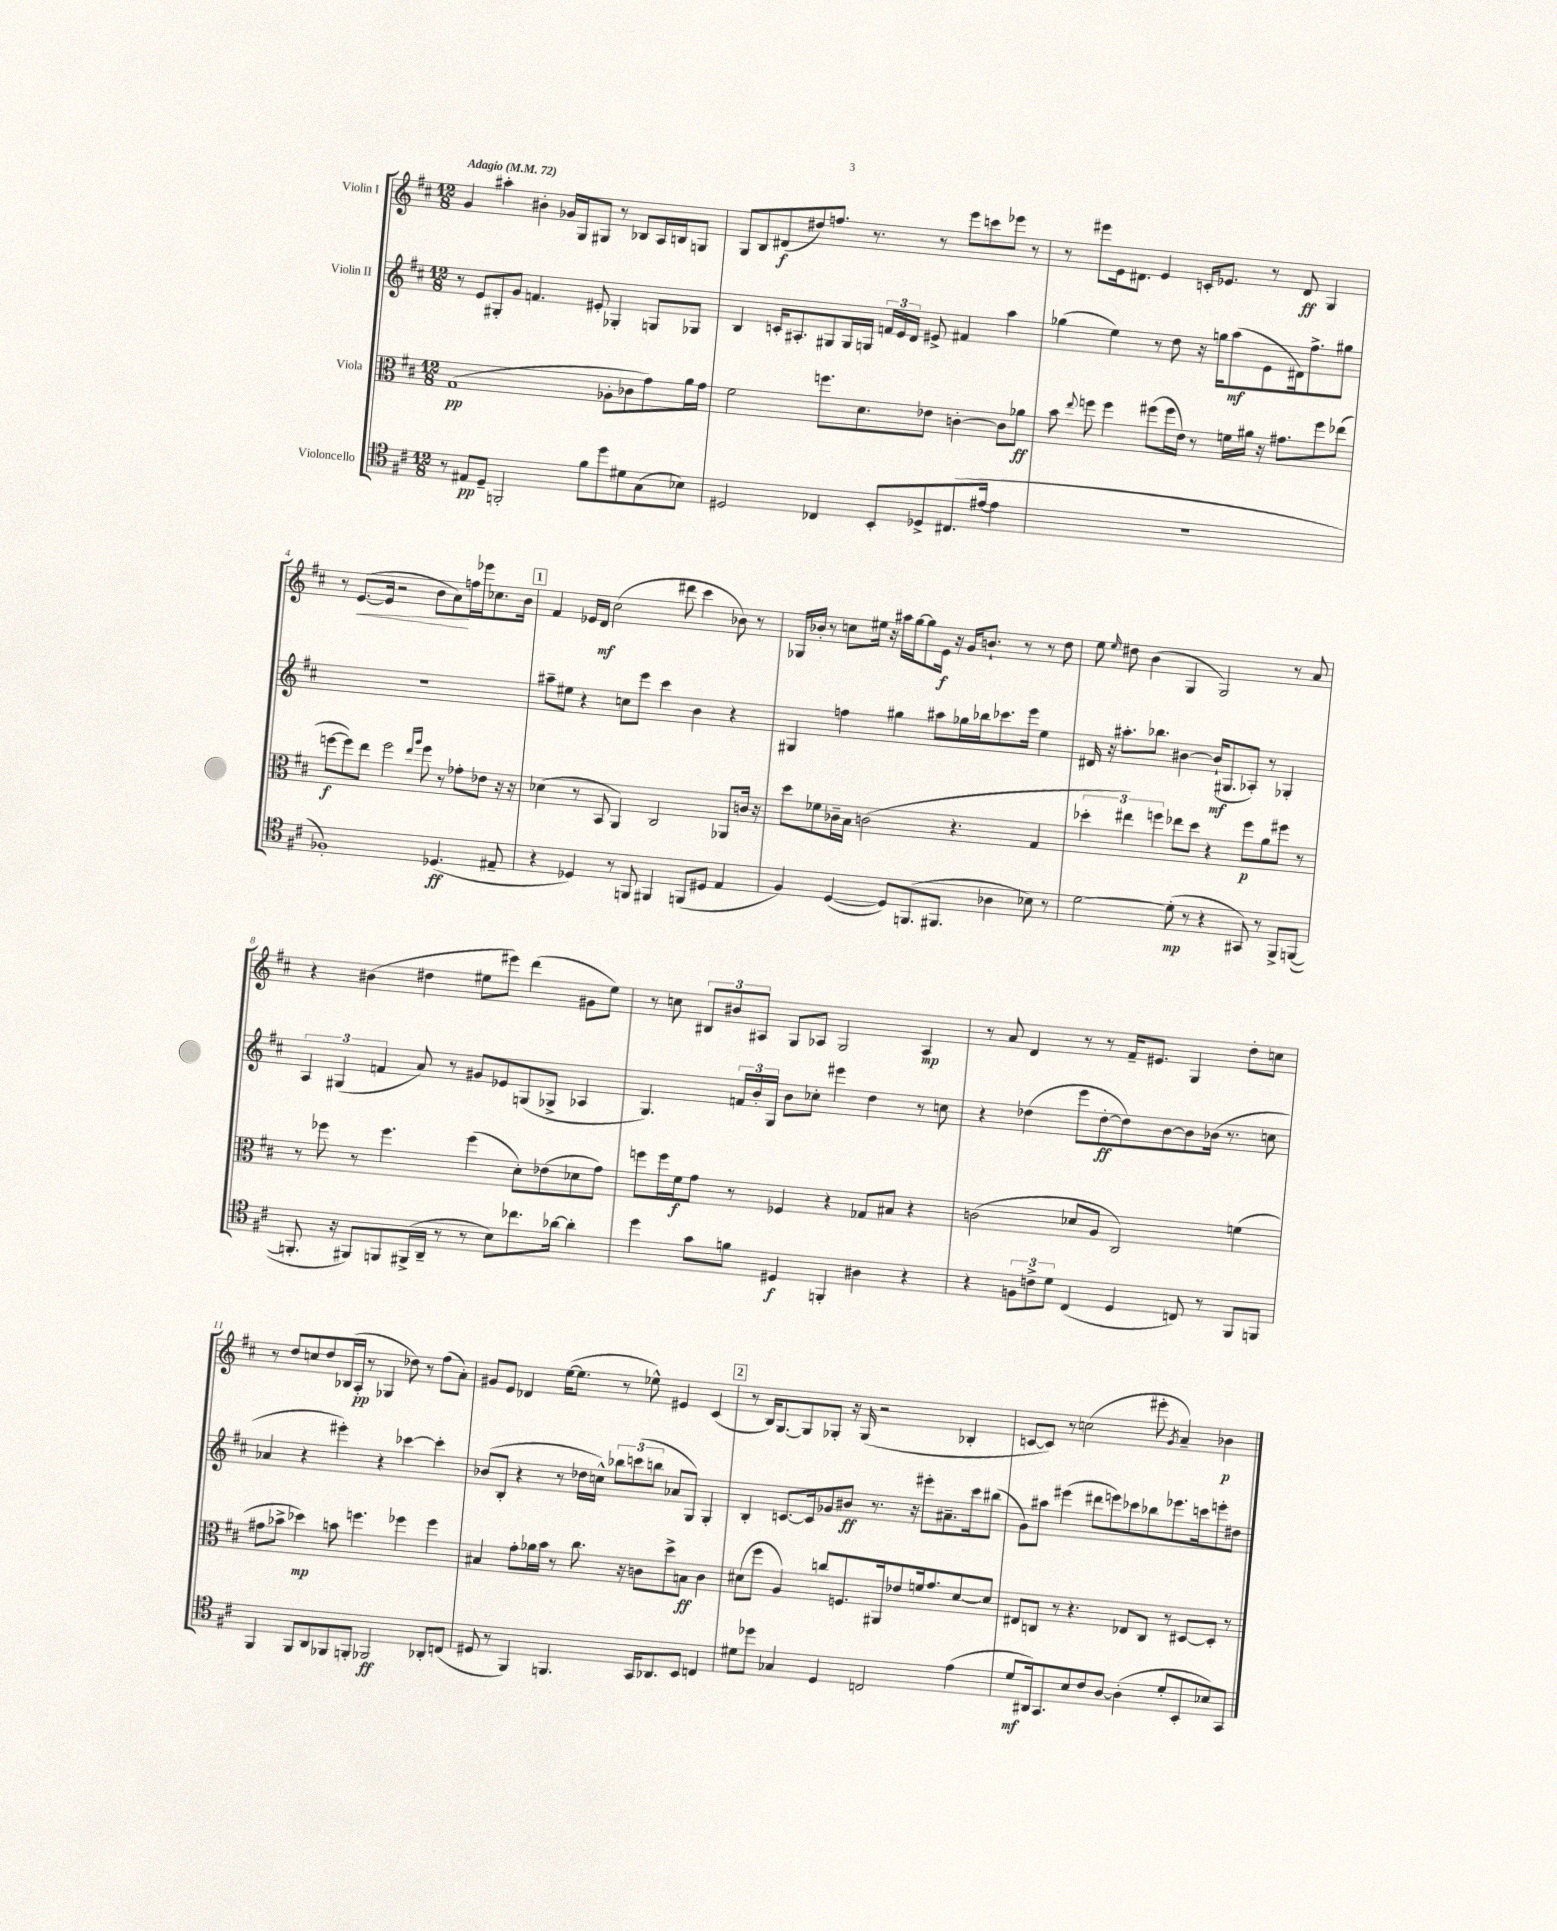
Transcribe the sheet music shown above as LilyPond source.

<<
\new StaffGroup <<
\new Staff = "s0" \with { instrumentName = "Violin I" } {
    \clef treble \key d \major \numericTimeSignature \time 12/8 \tempo "Adagio" 4 = 72
    \autoBeamOff g'4 ais''4-. bis'4-. ges'16[ g16 gis8] r8 bes8[ a16 b16 g8] |
    g8[ b8 dis'8\f( dis''8) f''8.] r8. r8 e'''8[ c'''8 ees'''8] r8 |
    r8 eis'''8[ e'16 dis'8.] e'4 c'16[-. ees'8.] r8 dis'8\ff g4 |
    r8 e'8.[~\<( e'16] r2 b'8[ a'8\!) f''16 ees'''16 ces''8. b'16] |
    \mark \markup { \box "1" } fis'4 ees'16[ d'16]\mf cis''2( dis'''8 cis'''4 bes'8) r8 |
    ges16[ bes'16]-. r8 c''8[ eis''16] r16 ais''16[ g''16~ g''8 e'16]\f r16 g'16[ b'8.]-! r8 r8 d''8 |
    e''8 \grace { e''16 } dis''8 b'4( g4 g2) r8 a'8 |
    r4 bis'4( dis''4 eis''8[ eis'''8]) d'''4( gis'8[ eis''8]) |
    r8 c''8 \tuplet 3/2 { bis8[ bis'8 ais8] } g8[ aes8] g2 aes4\mp |
    r8 a'8 d'4 r8 r8 fis'16[-- eis'8.] g4 d''8[-. c''8] |
    r8 d''8[ c''8 d''8 bes16( a16]-.\pp r8 ges4 des''8) r8 fis''8[( a'8]-.) |
    gis'8[ e'8] des'4 e''16[~( e''8.] r8 ees''8-^) eis'4 cis'4( |
    \mark \markup { \box "2" } r8 b16[) g8.~ g8 ges8]-. r16 ges16( r2 bes4-. |
    c'8[~ c'8]) r8 c''2( eis'''8-. \acciaccatura { g'8 } a'4--) bes'4\p \bar "|." |
}
\new Staff = "s1" \with { instrumentName = "Violin II" } {
    \clef treble \key d \major \numericTimeSignature \time 12/8
    \autoBeamOff r8 e'8[ gis8-. g'8] f'4. eis'8-. ges4-. g8[ ges8] |
    b4 c'16[-. ais8.-. gis8 gis16 g16] \tuplet 3/2 { f'16[ e'16 d'16] } eis'8-> fis'4 a''4 |
    ges''4( e''4) r8 d''8 r16 g''16[ a''8\mf( e'8 dis'16) fis''8.-> gis''8] |
    R1. |
    \mark \markup { \box "1" } ais''8[-- eis''8] r4 c''8[ e'''8] cis'''4 b'4 r4 |
    gis4 f''4 gis''4 ais''8[ ges''16 bes''16 ces'''8. e'''16] e''4 |
    dis'16 r16 ais''8.[-. bes''8.] bis'4~ bis'16[-!\mf( gis8. aes8]-.) r8 ges4-. |
    \tuplet 3/2 { a4 gis4( f'4 } a'8) r8 gis'8[ ees'8 g8( ges8]-> aes4 |
    g4.) \tuplet 3/2 { f'16[ b'16-. g16] } b'8[ ces''8]-. eis'''4 d''4 r8 c''8 |
    r4 des''4( e'''8[ des''8~-.\ff des''8) b'8~ b'8 bes'16]( r8. c''8 |
    aes'4 r4 eis'''4-.) r4 ces'''4~ ces'''4-. |
    bes'8[( b8]-. r4 r8 des''16[ c''16]-^) \tuplet 3/2 { bes''8[ c'''8( b''8] } aes'8[ g8]) g4-. |
    \mark \markup { \box "2" } b4-. c'8.[~ c'16 ges'8 bis'8]\ff r8. r16 eis'''8[-. ais'8.-- cis'''16 bis''8]( |
    g'8[) ais''8] eis'''4( dis'''8[ e'''8) ces'''8 bes''8 ees'''8. c'''16 e'''8-. dis''8] \bar "|." |
}
\new Staff = "s2" \with { instrumentName = "Viola" } {
    \clef alto \key d \major \numericTimeSignature \time 12/8
    \autoBeamOff g1\pp( aes8[-. ces'8 g'8) a'16 g'16] |
    fis'2 f''8.[ d'8. ees'8] c'4~-. c'8[ aes'8]\ff |
    b'8 \appoggiatura { e''8 } f''8 f''4 fis''8[( fis''16 e'16]) r8 f'16[ ais'16] r16 gis'8.[ fis''8 ees''8]( |
    f''8[~\f f''8) e''8] f''2 \grace { e''16[ a''16] } f''8 r8 ges'8[-. ees'8] r16 r16 |
    \mark \markup { \box "1" } des'4( r8 b,8 a,4) cis2 aes,8[ c'16] r16 |
    d''8[ fes'8 ces'16-- b16] c'2( r4. g4 |
    \tuplet 3/2 { des''4-. eis''4) f''4 } ees''8[ des''8] r4 f''8[\p a'8 fis''8] r8 |
    r8 fes''8 r8 fes''4. fes''4( d'8[-.) ees'8( des'8 g'8]) |
    f''8[ f''16 fis'16\f g'8] r8 fes4 r4 ges8[ bis8] r4 |
    c'2( des'8[ a8] cis2) f'4( |
    gis'8[ bes'8]-> des''4\mp) b'8 f''4. fes''4 fes''4 |
    bis4 g'8[-. aes'16 b'16] r8 cis''8. r16 c'8[ d''8-> b8]\ff c'4 |
    \mark \markup { \box "2" } dis'8[( fis''8] a4) c''8[ f8. ais,16 ees'8 f'16 g'8. dis'8~ dis'8] |
    eis8[ c8] r8 r4. ees8[ c8] r8 dis8[~ dis8]-. r8 \bar "|." |
}
\new Staff = "s3" \with { instrumentName = "Violoncello" } {
    \clef tenor \key d \major \numericTimeSignature \time 12/8
    \autoBeamOff r8 eis8[\pp d8]-- f,2-. fis'8[ d''8 dis'8 g8( bes8]) |
    dis2 ces4 b,8[-. des8-> cis8.( eis'16]~ eis'4 |
    R1. |
    fes1-.) des4.\ff( eis8-- |
    \mark \markup { \box "1" } r4 des4) r8 f,8 fis,4 f,8[( dis8] e4 |
    fis4) d4~( d8[) f,8.( fis,8.] aes4 bes8) r8 |
    d'2~ d'8-.\mp( r8 r4 gis,8) r8 fis,8[-> f,8]~( |
    f,8.-. r16 fis,8[) f,8 fis,16->( a,16]-- r8 r8 b8[) ces''8. aes'16]~ aes'4-. |
    d''4 g'8[ f'8] dis4\f f,4-. ais4 r4 |
    r4 \tuplet 3/2 { f8[ c'8-> d'8] } cis4( d4 c8) r8 fis,8[ f,8] |
    fis,4 fis,8[ a,8 fes,8 f,8]-. fes,2\ff aes,8[-. c8]( |
    dis8 r8 fis,4) f,4. g,16[ aes,8. b,8] c4 |
    \mark \markup { \box "2" } dis'8[ des''8] ges4 d4 c2 e'4( |
    d'8[\mf ais,16) g,8. b8 cis'8 a8]~ a4-.( d'8[-. b,8-. bes8) g,8] \bar "|." |
}
>>
>>
